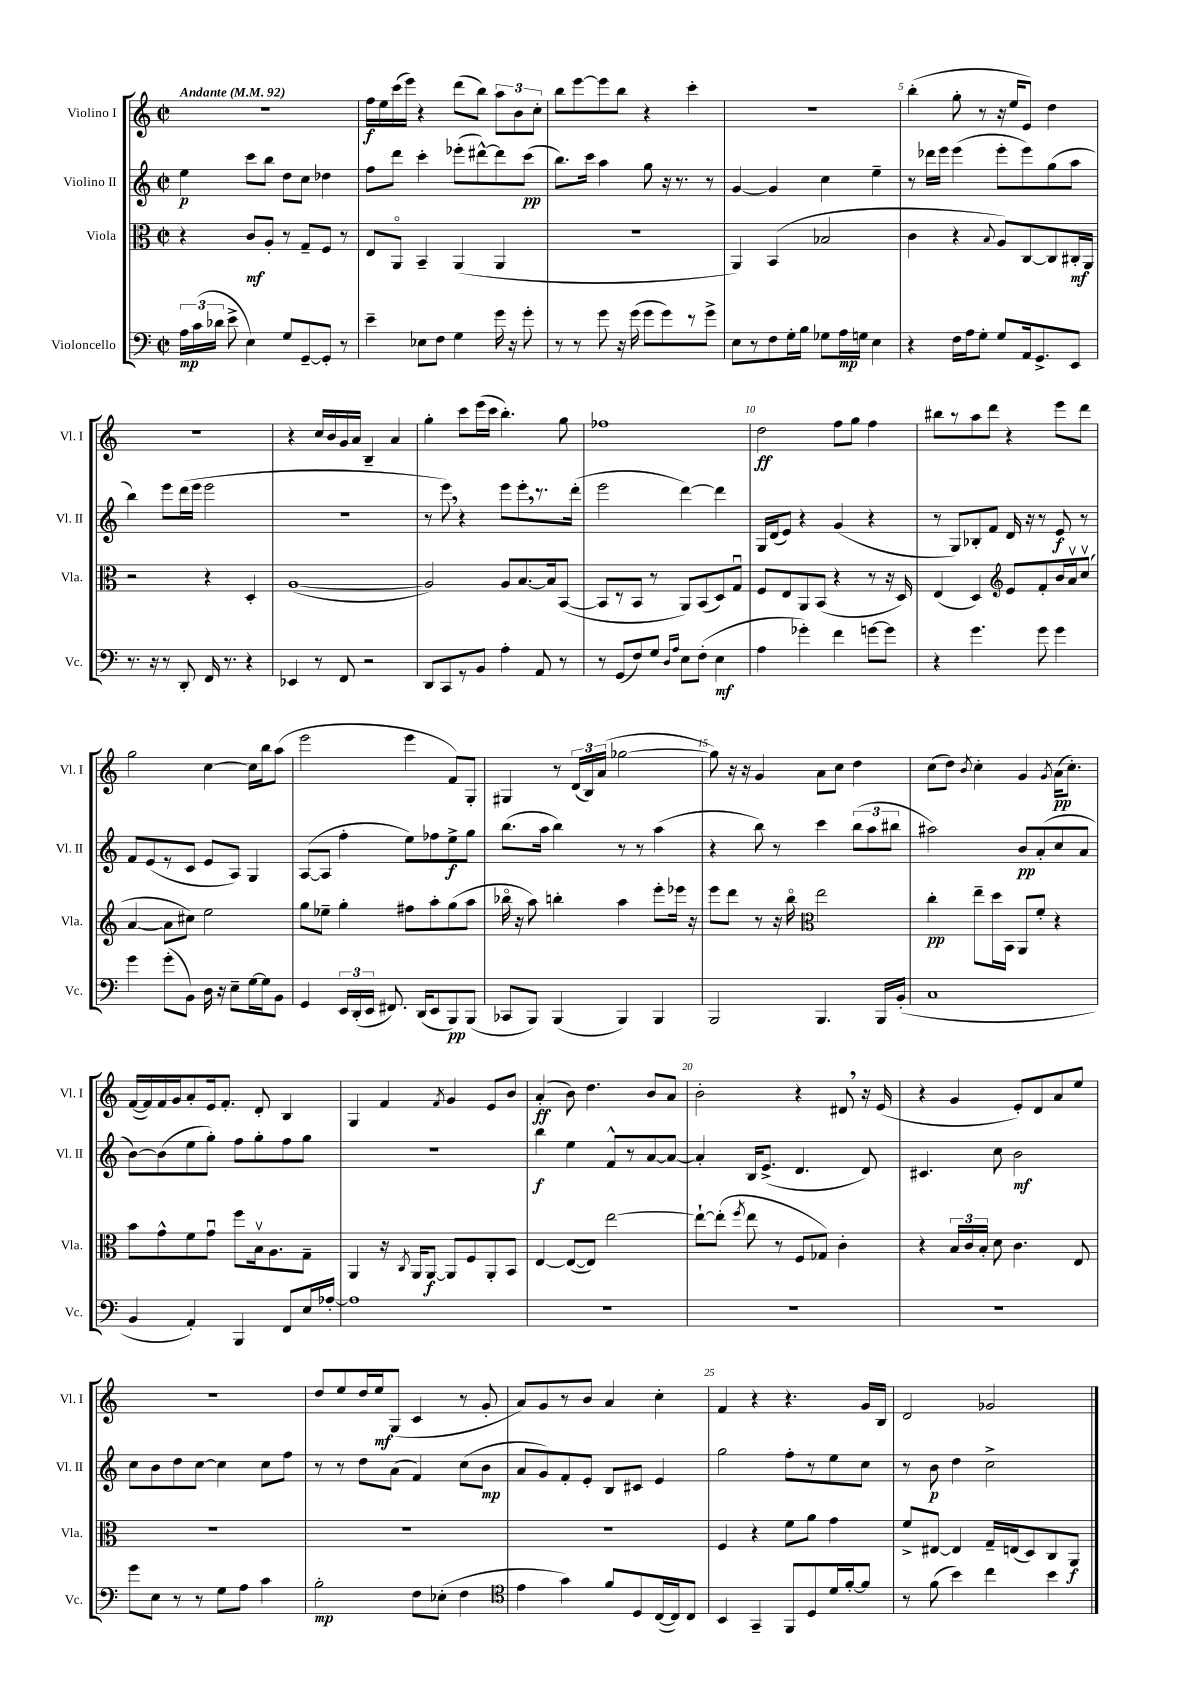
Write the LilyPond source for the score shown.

<<
\new StaffGroup <<
\new Staff = "s0" \with { instrumentName = "Violino I" shortInstrumentName = "Vl. I" } {
    \clef treble \key c \major \defaultTimeSignature \time 2/2 \tempo "Andante" 4 = 92
    \autoBeamOff r1 |
    f''16[\f e''16 c'''16( e'''16]) r4 d'''8[( b''8]) \tuplet 3/2 { a''8[ b'8 c''8]-. } |
    b''8[ e'''8~ e'''8 b''8] r4 c'''4-. |
    r1 |
    b''4-.( g''8-. r8 r16 e''16[ e'8]) d''4 |
    r1 |
    r4 c''16[ b'16 g'16 a'16] b4-- a'4 |
    g''4-. c'''8[ e'''16( c'''16] b''4.-.) g''8 |
    fes''1 |
    d''2\ff f''8[ g''8] f''4 |
    bis''8[ r8 a''8 d'''8] r4 e'''8[ d'''8] |
    g''2 c''4~ c''16[ b''16 a''8]( |
    e'''2 e'''4 f'8[) g8]-. |
    gis4 r8 \tuplet 3/2 { d'16[( b16) a'16]( } ges''2~ |
    ges''8) r16 r16 g'4 a'8[ c''8] d''4 |
    c''8[( d''8]) \acciaccatura { b'8 } c''4-. g'4 \acciaccatura { g'8 } a'16[\pp( c''8.]-.) |
    f'16[~( f'16) f'16 g'16 a'8-. e'16 f'8.]-. d'8-. b4 |
    g4 f'4 \acciaccatura { f'8 } g'4 e'8[ b'8] |
    a'4-.\ff( b'8) d''4. b'8[ a'8] |
    b'2-. r4 dis'8 \breathe r16 e'16( |
    r4 g'4 e'8[-.) d'8 a'8 e''8] |
    r1 |
    d''8[ e''8 d''16 e''16\mf g8]( c'4 r8 g'8-. |
    a'8[) g'8 r8 b'8] a'4 c''4-. |
    f'4 r4 r4. g'16[ b16] |
    d'2 ges'2 \bar "|." |
}
\new Staff = "s1" \with { instrumentName = "Violino II" shortInstrumentName = "Vl. II" } {
    \clef treble \key c \major \defaultTimeSignature \time 2/2
    \autoBeamOff e''4\p c'''8[ b''8] d''8[ c''8] des''4 |
    f''8[ d'''8] c'''4-. ees'''8[-.( dis'''8~-^) dis'''8 c'''8]\pp( |
    b''8.[) c'''16] a''4 g''8 r16 r8. r8 |
    g'4~ g'4 c''4 e''4-- |
    r8 des'''16[ e'''16] e'''4( e'''8[-. e'''8) g''8( a''8] |
    b''4) e'''8[ d'''16( e'''16] e'''2 |
    R1 |
    r8 e'''8) \breathe r4 e'''8[ e'''8-. \breathe r8. d'''16]-.( |
    e'''2 d'''4~) d'''4 |
    g16[ d'16( e'8]) r4 g'4( r4 |
    r8 g8[) bes8-. f'8] d'16 r16 r8 e'8\f r8 |
    f'8[ e'8( r8 c'8] e'8[ a8]) g4 |
    a8[~( a8] f''4-. e''8[) fes''8 e''8->\f g''8] |
    b''8.[( a''16] b''4) r8 r8 a''4( |
    r4 b''8) r8 c'''4 \tuplet 3/2 { b''8[( a''8 bis''8] } |
    ais''2) b'8[\pp a'8-.( c''8 a'8] |
    b'8[~) b'8( e''8 g''8]-.) f''8[ g''8-. f''8 g''8] |
    R1 |
    b''4\f e''4 f'8[-^ r8 a'8~ a'8]~ |
    a'4-. b16[ e'8.]->( d'4. d'8) |
    cis'4. c''8 b'2\mf |
    c''8[ b'8 d''8 c''8]~ c''4 c''8[ f''8] |
    r8 r8 d''8[ a'8]( f'4) c''8[( b'8]\mp |
    a'8[ g'8) f'8-. e'8]-. b8[ cis'8] e'4 |
    g''2 f''8[-. r8 e''8 c''8] |
    r8 b'8\p d''4 c''2-> \bar "|." |
}
\new Staff = "s2" \with { instrumentName = "Viola" shortInstrumentName = "Vla." } {
    \clef alto \key c \major \defaultTimeSignature \time 2/2
    \autoBeamOff r4 c'8[\mf a8]-. r8 g8[-- f8] r8 |
    e8[ a,8]\flageolet b,4-- a,4( a,4 |
    R1 |
    a,4) b,4( bes2 |
    c'4 r4 \appoggiatura { b8 } a8[) c8~ c8 cis16-.\mf a,16] |
    r2 r4 d4-. |
    a1~( |
    a2) a8[ b8.~ b16 b,8]~( |
    b,8[ r8 b,8] r8 a,8[) b,8( d8) g8]\downbow |
    f8[ e8 a,8 b,8]( r4 r8 r16 d16) |
    e4( d4) \clef treble e'8[ f'8-. b'16 a'16\upbow c''8]\upbow( |
    a'4~ a'8[ cis''8]) e''2 |
    g''8[ ees''8]-- g''4-. fis''8[ a''8-. g''8( a''8] |
    bes''16\flageolet r16 a''8) b''4-. a''4 e'''8[-. ees'''16] r16 |
    e'''8[ d'''8] r8 r16 b''16\flageolet \clef alto e''2 |
    c''4-.\pp e''8[-- d''16 b,16] a,8[ f'8]-. r4 |
    b'8[ g'8-^ f'8 g'8]\downbow f''8[ b16\upbow a8. g8]-- |
    a,4 r16 \acciaccatura { c8 } a,16[ a,8]~\f a,8[ f8 a,8-. b,8] |
    e4~ e8[~( e8]) e''2~ |
    e''8[~-! e''8]-.( \acciaccatura { f''8 } e''8 r8 f8[ ges8]) c'4-. |
    r4 \tuplet 3/2 { b16[ c'16 b16]-. } d'8 c'4. e8 |
    R1 |
    R1 |
    R1 |
    f4 r4 f'8[ a'8] g'4 |
    f'8[-> eis8]~ eis4 g16[-- e16( d8) c8 a,8]\f \bar "|." |
}
\new Staff = "s3" \with { instrumentName = "Violoncello" shortInstrumentName = "Vc." } {
    \clef bass \key c \major \defaultTimeSignature \time 2/2
    \autoBeamOff \tuplet 3/2 { a16[\mp c'16( des'16] } e'8-> e4) g8[ g,8~-- g,8]-. r8 |
    e'4-- ees8[ f8] g4 g'16 r16 g'8-. |
    r8 r8 g'8 r16 g'16( g'8[ g'8) r8 g'8]-> |
    e8[ r8 f8 g16-. b16] ges8[ a16\mp g16] e4 |
    r4 f16[ a16 g8]-. g8[ a,16 g,8.-> e,8] |
    r8. r16 r8 d,8-. f,16 r8. r4 |
    ees,4 r8 f,8 r2 |
    d,8[ c,8 r8 b,8] a4-. a,8 r8 |
    r8 g,8[( f8) g8] \grace { d16[ a16] } e8[ f8]-.( e4\mf |
    a4 ges'4-.) f'4 g'8[~ g'8] |
    r4 g'4. g'8 g'4 |
    g'4 g'8[-.( b,8]) d16 r16 e8[-- g16~ g16 b,8] |
    g,4 \tuplet 3/2 { e,16[ d,16-.( e,16] } fis,8.) d,16[( e,8 b,,8\pp) b,,8]( |
    ces,8[ b,,8]) b,,4( b,,4) b,,4 |
    b,,2 b,,4. b,,16[ b,16]-.( |
    c1 |
    b,4 a,4-.) b,,4 f,8[ e16 aes16]~-. |
    aes1 |
    R1 |
    R1 |
    R1 |
    g'8[ e8] r8 r8 g8[ a8] c'4 |
    b2-.\mp f8[ ees8]-.( f4 |
    \clef tenor e'4 g'4) f'8[ d8 c16~( c16) c8] |
    b,4 g,4-- f,8[ d8 d'16 f'16~-. f'8] |
    r8 f'8( b'4) c''4 b'4 \bar "|." |
}
>>
>>
\layout { \context { \Score \override BarNumber.break-visibility = ##(#f #t #t) barNumberVisibility = #(every-nth-bar-number-visible 5) } }
